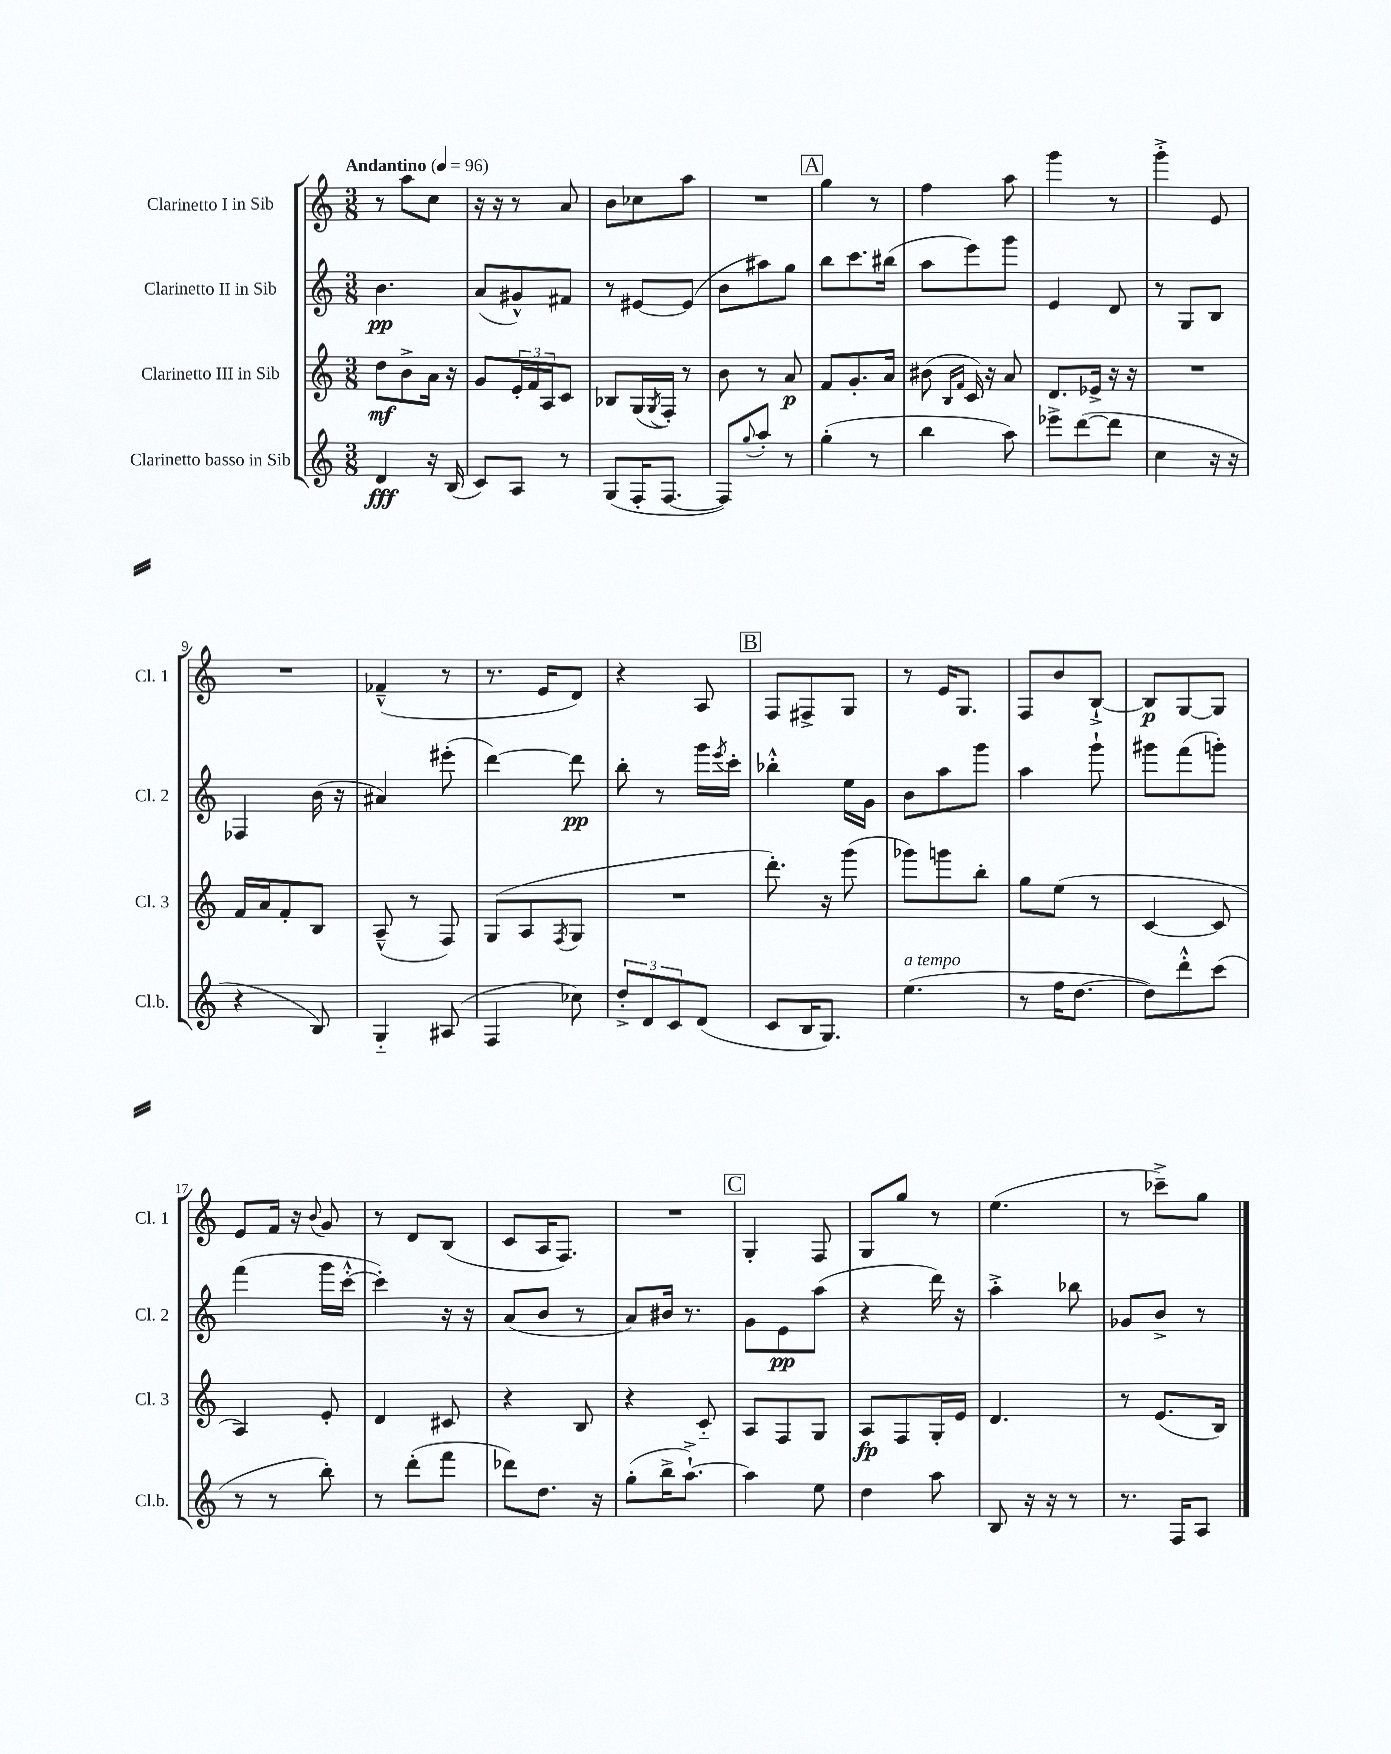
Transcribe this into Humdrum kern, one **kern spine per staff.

**kern	**kern	**kern	**kern
*staff4	*staff3	*staff2	*staff1
*clefG2	*clefG2	*clefG2	*clefG2
*k[]	*k[]	*k[]	*k[]
*M3/8	*M3/8	*M3/8	*M3/8
*MM96	*MM96	*MM96	*MM96
4d/	8dd\L	4.b\	8r
.	8b^\	.	8aa\L
16r	16a\Jk	.	8cc\J
(16B/	16r	.	.
=	=	=	=
8c/L)	8g/L	(8a/L	16r
.	.	.	16r
8A/J	24e'/L	8g#^^/)	8r
.	24f/	.	.
.	24A/J	.	.
8r	8c/J	8f#/J	8a/
=	=	=	=
(8G/L	8B-/L	8r	8b\L
16F'/K	(16G/L	[8e#/L	8cc-\
.	8qG/	.	.
[8.F/J	16F'/JJ)	.	.
.	8r	(8e#/]J	8aa\J
=	=	=	=
8F/]L)	8b\	8b\L	4.r
8qqgg/	.	.	.
8aa'/J	8r	8aa#\)	.
8r	8a/	8gg\J	.
=	=	=	=
(4gg'\	8f/L	8bb\L	4gg\
.	8.g'/	8.ccc\	.
8r	.	.	8r
.	16a/Jk	(16bb#\Jk	.
=	=	=	=
4bb\	(8b#\	8aa\L	4ff\
.	16qqB/LL	.	.
.	16qqf/JJ	.	.
.	16c/)	8eee\)	.
.	16r	.	.
8aa\)	8a/	8ggg\J	8aa\
=	=	=	=
8eee-^\L	8.d/L	4e/	4ggg\
([8ddd\	.	.	.
.	16e-^/Jk	.	.
8ddd\]J	16r	8d/	8r
.	16r	.	.
=	=	=	=
4cc\	4.r	8r	4ggg'^\
.	.	8G/L	.
16r	.	8B/J	8e/
16r	.	.	.
=	=	=	=
4r	16f/LL	4F-/	4.r
.	16a/J	.	.
.	8f'/	.	.
8B/)	8B/J	(16b\	.
.	.	16r	.
=	=	=	=
4G'~/	(8A~^^/	4a#/)	(4f-~^^/
.	8r	.	.
(8A#/	8F/)	(8eee#'\	8r
=	=	=	=
4F/	(8G/L	[4ddd\)	8.r
.	8A/	.	.
.	.	.	16e/LK
.	8qF/	.	.
8cc-\)	8G/J	8ddd\]	8d/J)
=	=	=	=
12dd'^/L	4.r	8bb'\	4r
12d/	.	.	.
.	.	8r	.
12c/	.	.	.
(8d/J	.	16ggg\LL	8A/
.	.	8qeee/	.
.	.	16ccc'\JJ	.
=	=	=	=
8c/L	8.ddd'\)	4bb-'^^\	8F/L
16B/K	.	.	8F#^/
8.G/J)	16r	.	.
.	(8ggg\	16ee\LL	8G/J
.	.	16g\JJ	.
=	=	=	=
(4.ee\	8ggg-\L)	8b\L	8r
.	8ggg\	8aa\	16e/LK
.	.	.	8.G/J
.	8bb'\J	8ggg\J	.
=	=	=	=
8r	8gg\L	4aa\	8F/L
16ff\LK	(8ee\J	.	8b/
[8.dd\J	.	.	.
.	8r	8ggg`\	[8B`^/J
=	=	=	=
8dd\]L)	[4c/	8ggg#\L	8B/]L
8ddd'^^\	.	(8fff\	[8G/
(8ccc\J	8c/]	8ggg'\J)	8G/]J
=	=	=	=
8r	4A/)	(4fff\	8e/L
8r	.	.	16f/Jk
.	.	.	16r
.	.	.	8qqb/
8bb'\)	8e'/	16ggg\LL	8g/
.	.	[16ccc'^^\JJ	.
=	=	=	=
8r	4d/	4ccc'\])	8r
(8ddd'\L	.	.	8d/L
8fff\J	8c#/	16r	(8B/J
.	.	16r	.
=	=	=	=
8ddd-\L)	4r	(8a/L	8c/L
8.dd\J	.	8b/J	16A/K
.	.	.	8.F/J)
.	8B/	8r	.
16r	.	.	.
=	=	=	=
(8gg'\L	4r	8a/L)	4.r
16bb^\K	.	16b#/Jk	.
[8.aa`^\J)	.	8.r	.
.	8c'~/	.	.
=	=	=	=
4aa\]	8A/L	8g\L	4G'/
.	8F/	8e\	.
8ee\	8G/J	(8aa\J	8F/
=	=	=	=
4dd\	8A/L	4r	8G/L
.	8F/	.	8gg/J
8aa\	16G'/L	16ddd\)	8r
.	16e/JJ	16r	.
=	=	=	=
8B/	4.d/	4aa'^\	(4.ee\
16r	.	.	.
16r	.	.	.
8r	.	8bb-\	.
=	=	=	=
8.r	8r	8g-/L	8r
.	(8.e/L	8b^/J	8ccc-~^\L)
16F/LK	.	.	.
8A/J	.	8r	8gg\J
.	16B/Jk)	.	.
==	==	==	==
*-	*-	*-	*-
